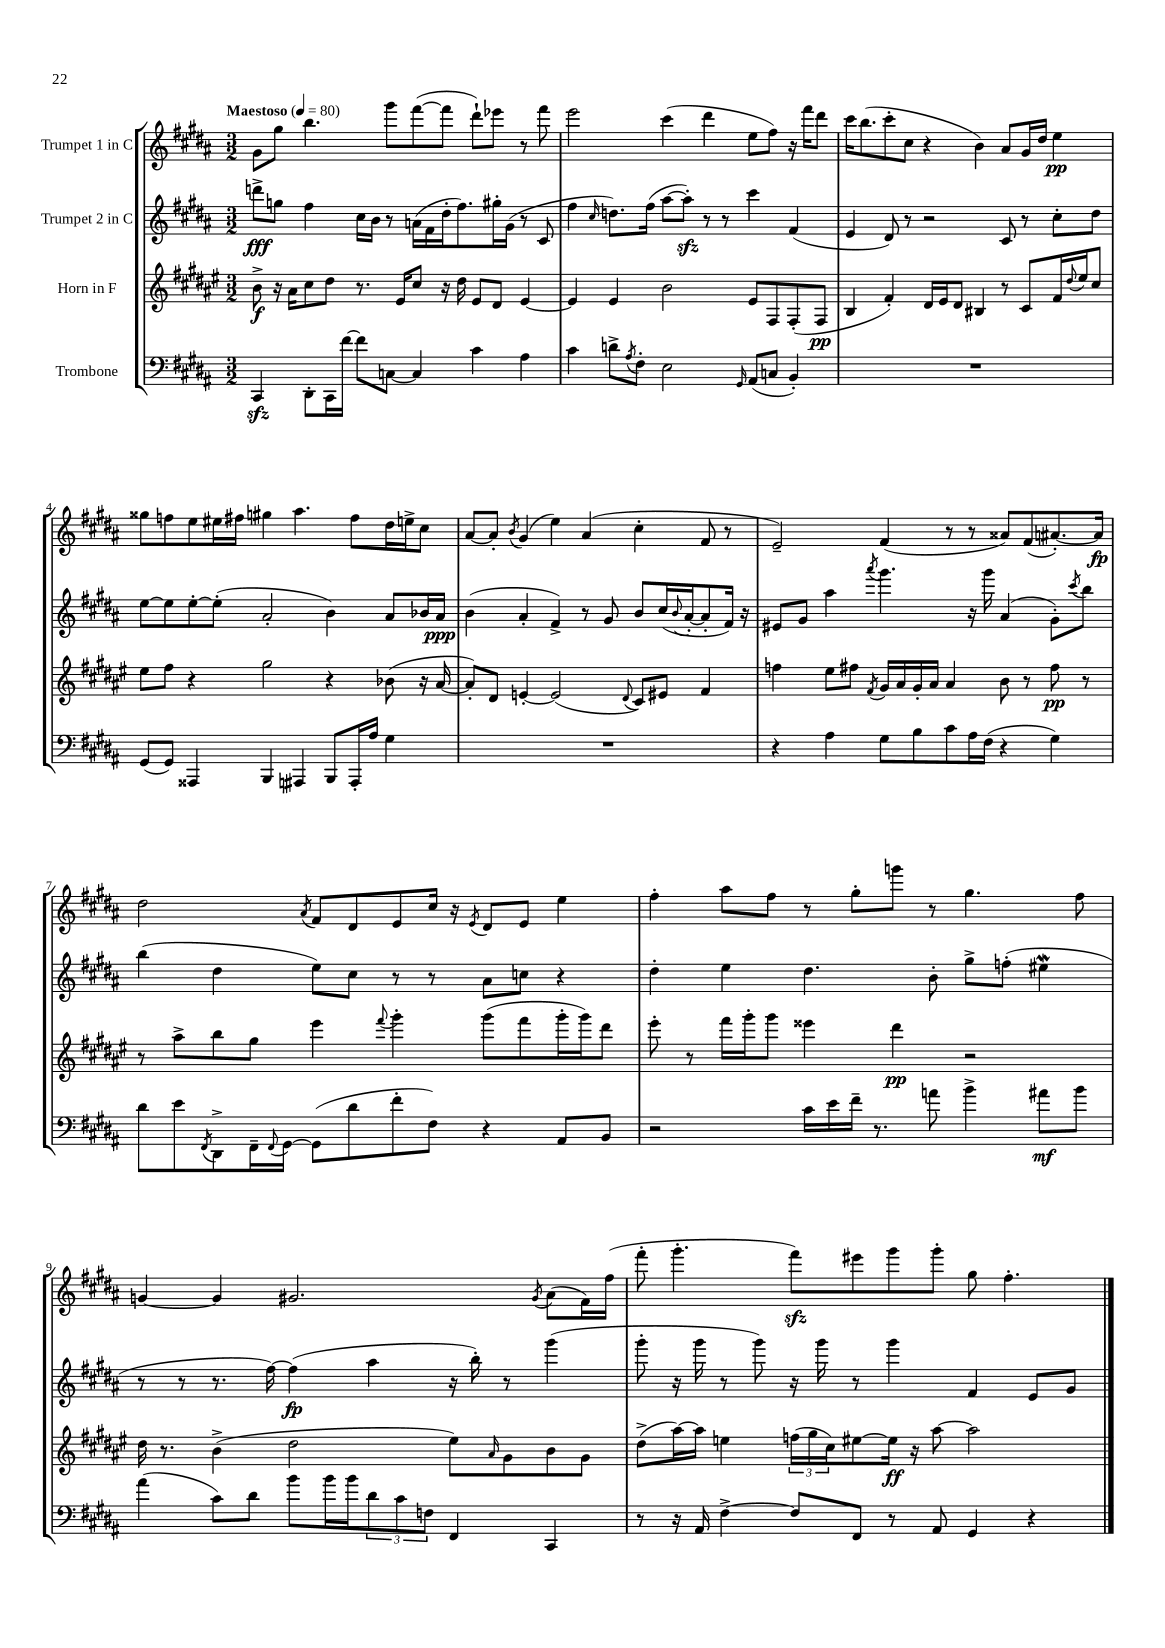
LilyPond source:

<<
\new StaffGroup <<
\new Staff = "s0" \with { instrumentName = "Trumpet 1 in C" } {
    \clef treble \key b \major \numericTimeSignature \time 3/2 \tempo "Maestoso" 4 = 80
    gis'8 gis''8 b''4. gis'''8 fis'''8~( fis'''8 dis'''8-!) ees'''8 r8 fis'''8 |
    e'''2 cis'''4( dis'''4 e''8 fis''8) r16 fis'''16 dis'''8 |
    cis'''16 b''8.( cis'''8-. cis''8 r4 b'4) ais'8 gis'16 dis''16 e''4\pp |
    gisis''8 f''8 e''8 eis''16 fis''16 gis''4 ais''4. fis''8 dis''16 e''16-> cis''8 |
    ais'8~ ais'8-. \acciaccatura { b'8 } gis'4( e''4) ais'4( cis''4-. fis'8 r8 |
    e'2--) fis'4( r8 r8 aisis'8) fis'8( ais'8.~-.) ais'16\fp |
    dis''2 \acciaccatura { ais'8 } fis'8 dis'8 e'8 cis''16 r16 \acciaccatura { e'8 } dis'8 e'8 e''4 |
    fis''4-. ais''8 fis''8 r8 gis''8-. g'''8 r8 gis''4. fis''8 |
    g'4~ g'4 gis'2. \acciaccatura { gis'8 } ais'8( fis'16) fis''16( |
    fis'''8-. gis'''4.-. fis'''8\sfz) eis'''8 gis'''8 gis'''8-. gis''8 fis''4.-. \bar "|." |
}
\new Staff = "s1" \with { instrumentName = "Trumpet 2 in C" } {
    \clef treble \key b \major \numericTimeSignature \time 3/2
    d'''8->\fff g''8 fis''4 cis''16 b'16 r8 a'16( fis'16 dis''16-. fis''8.) gis''16-. gis'16( r8 cis'8 |
    fis''4 \grace { cis''16 } d''8.) fis''16( ais''8~ ais''8-.\sfz) r8 r8 cis'''4 fis'4( |
    e'4 dis'8) r8 r2 cis'8 r8 cis''8-. dis''8 |
    e''8~ e''8 e''8~-. e''8-.( ais'2-. b'4) ais'8 bes'16 ais'16\ppp |
    b'4( ais'4-. fis'4->) r8 gis'8 b'8 cis''16( \appoggiatura { b'8 } ais'16~-. ais'8-. fis'16) r16 |
    eis'8 gis'8 ais''4 \acciaccatura { ais'''8 } gis'''4. r16 gis'''16 ais'4( gis'8-.) \acciaccatura { cis'''8 } b''8 |
    b''4( dis''4 e''8) cis''8 r8 r8 ais'8 c''8 r4 |
    dis''4-. e''4 dis''4. b'8-. gis''8-> f''8-.( eis''4\mordent |
    r8 r8 r8. fis''16~) fis''4\fp( ais''4 r16 b''16-.) r8 gis'''4( |
    gis'''8-. r16 gis'''16 r8 gis'''8) r16 gis'''16 r8 gis'''4 fis'4 e'8 gis'8 \bar "|." |
}
\new Staff = "s2" \with { instrumentName = "Horn in F" } {
    \clef treble \key fis \major \numericTimeSignature \time 3/2
    b'8->\f r16 ais'16 cis''8 dis''8 r8. eis'16 cis''8 r16 dis''16 eis'8 dis'8 eis'4~ |
    eis'4 eis'4 b'2 eis'8 fis8 fis8-.( fis8\pp |
    b4 fis'4-.) dis'16 eis'16 dis'8 bis4 r8 cis'8 fis'16 \appoggiatura { dis''8 } eis''16 cis''8 |
    eis''8 fis''8 r4 gis''2 r4 bes'8( r16 ais'16~ |
    ais'8-.) dis'8 e'4~-. e'2( \appoggiatura { dis'8 } cis'8) eis'8 fis'4 |
    f''4 eis''8 fis''8 \acciaccatura { fis'8 } gis'16 ais'16 gis'16-. ais'16 ais'4 b'8 r8 fis''8\pp r8 |
    r8 ais''8-> b''8 gis''8 eis'''4 \appoggiatura { fis'''8 } gis'''4-. gis'''8( fis'''8 gis'''16-. gis'''16) dis'''8 |
    eis'''8-. r8 fis'''16 gis'''16-. gis'''8 eisis'''4 dis'''4\pp r2 |
    dis''16 r8. b'4->( dis''2 eis''8) \grace { ais'16 } gis'8 b'8 gis'8 |
    dis''8->( ais''16~) ais''16 e''4 \tuplet 3/2 { f''16( gis''16 cis''16) } eis''8~ eis''16\ff r16 ais''8~ ais''2 \bar "|." |
}
\new Staff = "s3" \with { instrumentName = "Trombone" } {
    \clef bass \key b \major \numericTimeSignature \time 3/2
    cis,4\sfz dis,8-. cis,16 fis'16~ fis'8 c8~ c4 cis'4 ais4 |
    cis'4 d'8-> \acciaccatura { ais8 } fis8-. e2 \grace { gis,16 } ais,8( c8 b,4-.) |
    R1. |
    gis,8( gis,8) aisis,,4 b,,4 ais,,4 b,,8 ais,,16-. ais16 gis4 |
    R1. |
    r4 ais4 gis8 b8 cis'8 ais16 fis16( r4 gis4) |
    dis'8 e'8 \acciaccatura { fis,8 } dis,8-> fis,16-- \appoggiatura { fis,8 } gis,16~ gis,8( dis'8 fis'8-. fis8) r4 ais,8 b,8 |
    r2 cis'16 e'16 fis'16-- r8. a'8 b'4-> ais'8\mf b'8 |
    ais'4( cis'8) dis'8 b'8 b'16 b'16 \tuplet 3/2 { dis'8 cis'8 f8 } fis,4 cis,4 |
    r8 r16 ais,16 fis4~-> fis8 fis,8 r8 ais,8 gis,4 r4 \bar "|." |
}
>>
>>
